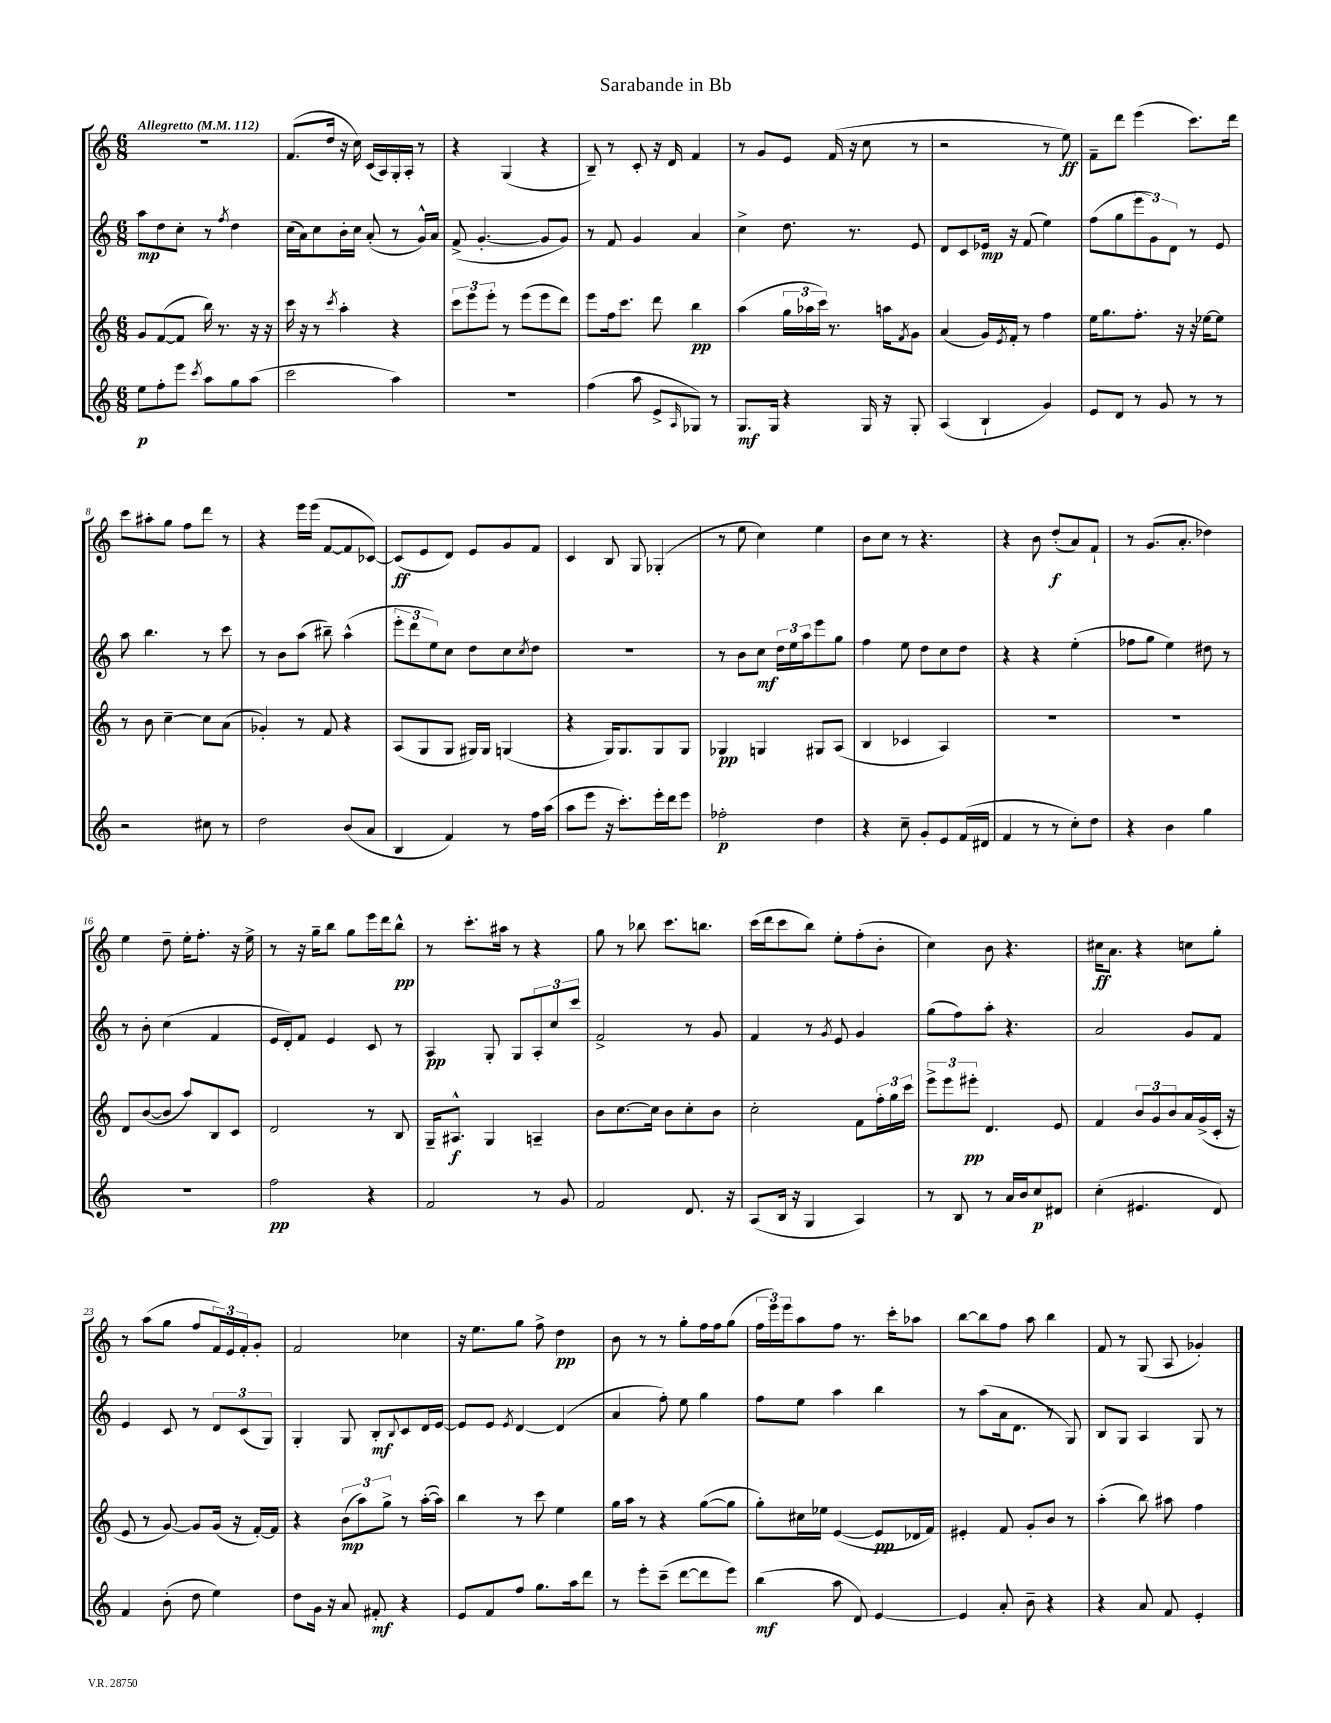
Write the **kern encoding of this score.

**kern	**dynam	**kern	**dynam	**kern	**dynam	**kern	**dynam
*part4	*part4	*part3	*part3	*part2	*part2	*part1	*part1
*staff4	*staff4	*staff3	*staff3	*staff2	*staff2	*staff1	*staff1
*clefG2	*	*clefG2	*	*clefG2	*	*clefG2	*
*k[]	*	*k[]	*	*k[]	*	*k[]	*
*M6/8	*	*M6/8	*	*M6/8	*	*M6/8	*
*MM112	*	*MM112	*	*MM112	*	*MM112	*
=1	=1	=1	=1	=1	=1	=1	=1
!	!	!	!	!	!	!LO:TX:a:B:t=Allegretto	!
8ee\L	p	8g/L	.	8aa\L	mp	2.r	.
8ff'\	.	([8f/	.	8dd\	.	.	.
8eee\J	.	8f/J]	.	8cc'\J	.	.	.
8qccc/	.	.	.	.	.	.	.
8aa\L	.	16bb\)	.	8r	.	.	.
.	.	8.r	.	.	.	.	.
.	.	.	.	8qff/	.	.	.
8gg\	.	.	.	4dd\	.	.	.
(8aa\J	.	16r	.	.	.	.	.
.	.	16r	.	.	.	.	.
=2	=2	=2	=2	=2	=2	=2	=2
2ccc\	.	16ccc\	.	(16cc\LL	.	(8.f/L	.
.	.	16r	.	16a\J)	.	.	.
.	.	8r	.	8cc\	.	.	.
.	.	.	.	.	.	16dd/Jk	.
.	.	8qccc/	.	.	.	.	.
.	.	4aa'\	.	16b'\L	.	16r	.
.	.	.	.	16cc\JJ	.	16cc\)	.
.	.	.	.	(8a'/	.	(16c/LL	.
.	.	.	.	.	.	16A/)	.
4aa\)	.	4r	.	8r	.	16G'/	.
.	.	.	.	.	.	16A'/JJ	.
.	.	.	.	16g^^/LL)	.	8r	.
.	.	.	.	16a/JJ	.	.	.
=3	=3	=3	=3	=3	=3	=3	=3
2.r	.	12ccc\L	.	(8f^/	.	4r	.
.	.	12eee\	.	.	.	.	.
.	.	.	.	[4.g'/	.	.	.
.	.	12eee'\J	.	.	.	.	.
.	.	8r	.	.	.	(4G/	.
.	.	(8eee\L	.	.	.	.	.
.	.	8eee\	.	8g/L]	.	4r	.
.	.	8ddd\J)	.	8g/J)	.	.	.
=4	=4	=4	=4	=4	=4	=4	=4
(4ff\	.	8eee\L	.	8r	.	8B~/)	.
.	.	16ff\k	.	8f/	.	8r	.
.	.	8.ccc\J	.	.	.	.	.
8aa\	.	.	.	4g/	.	8c'/	.
8e^/L	.	8ddd\	.	.	.	16r	.
.	.	.	.	.	.	16d/	.
16qqA/	.	.	.	.	.	.	.
8G-X/J)	.	4bb\	pp	4a/	.	4f/	.
8r	.	.	.	.	.	.	.
=5	=5	=5	=5	=5	=5	=5	=5
8.G/L	mf	(4aa\	.	4cc^\	.	8r	.
.	.	.	.	.	.	8g/L	.
16G/Jk	.	.	.	.	.	.	.
4r	.	24gg\LL	.	8.dd\	.	8e/J	.
.	.	24aa-X\	.	.	.	.	.
.	.	24ccc\JJ)	.	.	.	.	.
.	.	8.r	.	.	.	(16f/	.
.	.	.	.	8.r	.	16r	.
16G/	.	.	.	.	.	8cc\	.
16r	.	16aan\KL	.	.	.	.	.
.	.	8qf/	.	.	.	.	.
8G'/	.	8g\J	.	8e/	.	8r	.
=6	=6	=6	=6	=6	=6	=6	=6
(4A/	.	(4a/	.	8d/L	.	2r	.
.	.	.	.	8c/	.	.	.
4B`/	.	16g/LL)	.	16e-X/Jk	mp	.	.
.	.	8qe/	.	.	.	.	.
.	.	16f'/JJ	.	16r	.	.	.
.	.	8r	.	(8f/	.	.	.
4g/)	.	4ff\	.	4ee\)	.	8r	.
.	.	.	.	.	.	8ee\)	ff
=7	=7	=7	=7	=7	=7	=7	=7
8e/L	.	16ee\KL	.	(8ff\L	.	8f~\L	.
.	.	8.gg\	.	.	.	.	.
8d/J	.	.	.	8gg\	.	8ddd\J	.
8r	.	8.ff'\J	.	12eee\	.	(4eee\	.
.	.	.	.	12g\)	.	.	.
8g/	.	.	.	.	.	.	.
.	.	.	.	12d\J	.	.	.
.	.	16r	.	.	.	.	.
8r	.	16r	.	8r	.	8.ccc\L)	.
.	.	[16ee-X\KL	.	.	.	.	.
8r	.	8ee-\J]	.	8e/	.	.	.
.	.	.	.	.	.	16ddd\Jk	.
!!LO:LB:g=z
=8	=8	=8	=8	=8	=8	=8	=8
2r	.	8r	.	8aa\	.	8ccc\L	.
.	.	8b\	.	4.bb\	.	8aa#X'\	.
.	.	[4cc~\	.	.	.	8gg\J	.
.	.	.	.	.	.	8ff\L	.
8cc#X\	.	8cc\L]	.	8r	.	8ddd\J	.
8r	.	(8a\J	.	8ccc\	.	8r	.
=9	=9	=9	=9	=9	=9	=9	=9
2dd\	.	4g-X'/)	.	8r	.	4r	.
.	.	.	.	8b\L	.	.	.
.	.	8r	.	(8aa\J	.	16eee\LL	.
.	.	.	.	.	.	(16eee\JJ	.
.	.	8f/	.	8bb#X~\)	.	[8f/L	.
(8b/L	.	4r	.	(4aa^^\	.	8f/]	.
8a/J	.	.	.	.	.	[8c-X/J)	.
=10	=10	=10	=10	=10	=10	=10	=10
4B/	.	(8A/L	.	12eee'\L	.	(8c-/L]	ff
.	.	.	.	12ddd\	.	.	.
.	.	8G/	.	.	.	8e/	.
.	.	.	.	12ee\)	.	.	.
4f/)	.	8G/J	.	8cc\J	.	8d/J)	.
.	.	16G#X/LL)	.	8dd\L	.	8e/L	.
.	.	16G#/JJ	.	.	.	.	.
8r	.	(4Gn/	.	8cc\	.	8g/	.
.	.	.	.	8qcc/	.	.	.
16ff\LL	.	.	.	8dd\J	.	8f/J	.
(16aa\JJ	.	.	.	.	.	.	.
=11	=11	=11	=11	=11	=11	=11	=11
8aa\L	.	4r	.	2.r	.	4c/	.
8eee\J	.	.	.	.	.	.	.
16r	.	16G/KL)	.	.	.	8B/	.
8.ccc'\L)	.	8.G/	.	.	.	.	.
.	.	.	.	.	.	8G/	.
16eee'\L	.	8G/	.	.	.	(4G-X'/	.
16ddd\J	.	.	.	.	.	.	.
8eee\J	.	8G/J	.	.	.	.	.
=12	=12	=12	=12	=12	=12	=12	=12
2ff-X'\	p	4G-X/	pp	8r	.	8r	.
.	.	.	.	8b\L	.	8ee\	.
.	.	4Gn/	.	8cc\J	mf	4cc\)	.
.	.	.	.	24dd\LL	.	.	.
.	.	.	.	24ee\	.	.	.
.	.	.	.	24aa\J	.	.	.
4dd\	.	8G#X/L	.	8eee\	.	4ee\	.
.	.	(8A/J	.	8gg\J	.	.	.
=13	=13	=13	=13	=13	=13	=13	=13
4r	.	4B/	.	4ff\	.	8b\L	.
.	.	.	.	.	.	8cc\J	.
8cc~\	.	4c-X/	.	8ee\	.	8r	.
8g'/L	.	.	.	8dd\L	.	4.r	.
8e/	.	4A/)	.	8cc\	.	.	.
(16f/L	.	.	.	8dd\J	.	.	.
16d#X/JJ	.	.	.	.	.	.	.
=14	=14	=14	=14	=14	=14	=14	=14
4f/	.	2.r	.	4r	.	4r	.
8r	.	.	.	4r	.	8b\	.
8r	.	.	.	.	.	(8dd'/L	f
8cc'\L)	.	.	.	(4ee'\	.	8a/)	.
8dd\J	.	.	.	.	.	8f`/J	.
=15	=15	=15	=15	=15	=15	=15	=15
4r	.	2.r	.	8ff-X\L	.	8r	.
.	.	.	.	8gg\J	.	(8.g/L	.
4b\	.	.	.	4ee\)	.	.	.
.	.	.	.	.	.	8.a'/J	.
4gg\	.	.	.	8dd#X\	.	4dd-X\)	.
.	.	.	.	8r	.	.	.
!!LO:LB:g=z
=16	=16	=16	=16	=16	=16	=16	=16
2.r	.	8d/L	.	8r	.	4ee\	.
.	.	([8b/	.	8b'\	.	.	.
.	.	8b/J]	.	(4cc\	.	8dd~\	.
.	.	8aa/L)	.	.	.	16ee'\KL	.
.	.	.	.	.	.	8.ff'\J	.
.	.	8B/	.	4f/	.	.	.
.	.	8c/J	.	.	.	16r	.
.	.	.	.	.	.	16ee^\	.
=17	=17	=17	=17	=17	=17	=17	=17
2ff\	pp	2d/	.	16e/LL	.	8r	.
.	.	.	.	16d'/J)	.	.	.
.	.	.	.	8f/J	.	16r	.
.	.	.	.	.	.	16gg~\KL	.
.	.	.	.	4e/	.	8bb\J	.
.	.	.	.	.	.	8gg\L	.
4r	.	8r	.	8c/	.	16eee\L	.
.	.	.	.	.	.	16ddd\J	.
.	.	8B/	.	8r	.	8bb^^\J	pp
=18	=18	=18	=18	=18	=18	=18	=18
2f/	.	16G~/KL	.	4A/	pp	8r	.
.	.	8.A#X^^/J	f	.	.	.	.
.	.	.	.	.	.	8.ccc'\L	.
.	.	4G/	.	8G'/	.	.	.
.	.	.	.	.	.	16aa#X\Jk	.
.	.	.	.	8G/L	.	8r	.
8r	.	4An~/	.	12A'/	.	4r	.
.	.	.	.	12cc/	.	.	.
8g/	.	.	.	.	.	.	.
.	.	.	.	12ccc/J	.	.	.
=19	=19	=19	=19	=19	=19	=19	=19
2f/	.	8b\L	.	2f^/	.	8gg\	.
.	.	[8.cc\	.	.	.	8r	.
.	.	.	.	.	.	8bb-X\	.
.	.	16cc\Jk]	.	.	.	.	.
.	.	8b\L	.	.	.	8.ccc\L	.
8.d/	.	8cc'\	.	8r	.	.	.
.	.	.	.	.	.	8.bbn\J	.
.	.	8b\J	.	8g/	.	.	.
16r	.	.	.	.	.	.	.
=20	=20	=20	=20	=20	=20	=20	=20
(8A/L	.	2cc'\	.	4f/	.	(16ccc\LL	.
.	.	.	.	.	.	16ddd\J	.
16B/Jk	.	.	.	.	.	8ccc\	.
16r	.	.	.	.	.	.	.
4G/	.	.	.	8r	.	8bb\J)	.
.	.	.	.	8qg/	.	.	.
.	.	.	.	8e/	.	8ee'\L	.
4A/)	.	8f\L	.	4g/	.	(8ff'\	.
.	.	24ff'\L	.	.	.	8b'\J	.
.	.	24gg\	.	.	.	.	.
.	.	24ccc\JJ	.	.	.	.	.
=21	=21	=21	=21	=21	=21	=21	=21
8r	.	12eee^\L	.	(8gg\L	.	4cc\)	.
.	.	12eee\	.	.	.	.	.
8B/	.	.	.	8ff\)	.	.	.
.	.	12eee#X'\J	pp	.	.	.	.
8r	.	4.d/	.	8aa'\J	.	8b\	.
16a/LL	.	.	.	4.r	.	4.r	.
16b/J	.	.	.	.	.	.	.
8cc/	p	.	.	.	.	.	.
8d#X/J	.	8e/	.	.	.	.	.
=22	=22	=22	=22	=22	=22	=22	=22
(4cc'\	.	4f/	.	2a/	.	16cc#X\KL	ff
.	.	.	.	.	.	8.a\J	.
4.e#X/	.	12b/L	.	.	.	4r	.
.	.	12g/	.	.	.	.	.
.	.	12b/	.	.	.	.	.
.	.	16a/L	.	8g/L	.	8ccn\L	.
.	.	(16g^/	.	.	.	.	.
8d/)	.	16c'/JJ	.	8f/J	.	8gg'\J	.
.	.	16r	.	.	.	.	.
!!LO:LB:g=z
=23	=23	=23	=23	=23	=23	=23	=23
4f/	.	8e/	.	4e/	.	8r	.
.	.	8r	.	.	.	(8aa\L	.
(8b'\	.	[8g/)	.	8c/	.	8gg\J	.
8dd\	.	8g/L]	.	8r	.	8ff/L	.
4ee\)	.	(16g/Jk	.	12d/L	.	24f/L)	.
.	.	.	.	.	.	24e/	.
.	.	16r	.	.	.	.	.
.	.	.	.	(12c/	.	24f'/J	.
.	.	[16f'/LL)	.	.	.	8g'/J	.
.	.	.	.	12G/J)	.	.	.
.	.	16f/JJ]	.	.	.	.	.
=24	=24	=24	=24	=24	=24	=24	=24
8dd\L	.	4r	.	4G'/	.	2f/	.
16g\Jk	.	.	.	.	.	.	.
16r	.	.	.	.	.	.	.
8a/	.	(12b\L	mp	8G/	.	.	.
.	.	12aa\)	.	.	.	.	.
8f#X'/	mf	.	.	8B'/L	mf	.	.
.	.	12gg^\J	.	.	.	.	.
.	.	.	.	8qqB/	.	.	.
4r	.	8r	.	8c/	.	4cc-X\	.
.	.	([16aa'\LL	.	16d/L	.	.	.
.	.	16aa\JJ])	.	[16e/JJ	.	.	.
=25	=25	=25	=25	=25	=25	=25	=25
8e/L	.	4bb\	.	8e/L]	.	16r	.
.	.	.	.	.	.	8.ee\L	.
8f/	.	.	.	8e/J	.	.	.
.	.	.	.	8qe/	.	.	.
8ff/J	.	8r	.	[4d/	.	8gg\J	.
8.gg\L	.	8ccc\	.	.	.	8ff^\	.
.	.	4ee\	.	(4d/]	.	4dd\	pp
16aa\k	.	.	.	.	.	.	.
8ddd\J	.	.	.	.	.	.	.
=26	=26	=26	=26	=26	=26	=26	=26
8r	.	16gg\LL	.	4a/	.	8b\	.
.	.	16aa\JJ	.	.	.	.	.
8eee'\L	.	8r	.	.	.	8r	.
(8ccc~\J	.	4r	.	8ff'\)	.	8r	.
[8ddd\L	.	.	.	8ee\	.	8gg'\L	.
8ddd\]	.	([8gg\L	.	4gg\	.	16ff\L	.
.	.	.	.	.	.	16ff\J	.
8eee\J)	.	8gg\J]	.	.	.	(8gg\J	.
=27	=27	=27	=27	=27	=27	=27	=27
(4bb\	mf	8gg'\L)	.	8ff\L	.	24ff\LL	.
.	.	.	.	.	.	24eee\)	.
.	.	.	.	.	.	24eee\J	.
.	.	16cc#X\L	.	8ee\J	.	8aa\	.
.	.	16ee-X\JJ	.	.	.	.	.
8aa\	.	([4e/	.	4aa\	.	8ff\J	.
8d/)	.	.	.	.	.	8.r	.
[4e/	.	8e/L]	pp	4bb\	.	.	.
.	.	.	.	.	.	16ccc'\KL	.
.	.	16d-X/L	.	.	.	8aa-X\J	.
.	.	16f/JJ)	.	.	.	.	.
=28	=28	=28	=28	=28	=28	=28	=28
4e/]	.	4e#X'/	.	8r	.	[8bb\L	.
.	.	.	.	(8aa\L	.	8bb\]	.
8a'/	.	8f/	.	16a\k	.	8ff\J	.
.	.	.	.	8.d\J	.	.	.
8b~\	.	8g'/L	.	.	.	8aa\	.
4r	.	8b/J	.	8r	.	4bb\	.
.	.	8r	.	8G/)	.	.	.
=29	=29	=29	=29	=29	=29	=29	=29
4r	.	(4aa'\	.	8B/L	.	8f/	.
.	.	.	.	8G/J	.	8r	.
8a/	.	8bb\)	.	4A/	.	(8G/	.
8f/	.	8aa#X\	.	.	.	8A/	.
4e'/	.	4ff\	.	8G/	.	4g-X'/)	.
.	.	.	.	8r	.	.	.
==	==	==	==	==	==	==	==
*-	*-	*-	*-	*-	*-	*-	*-
